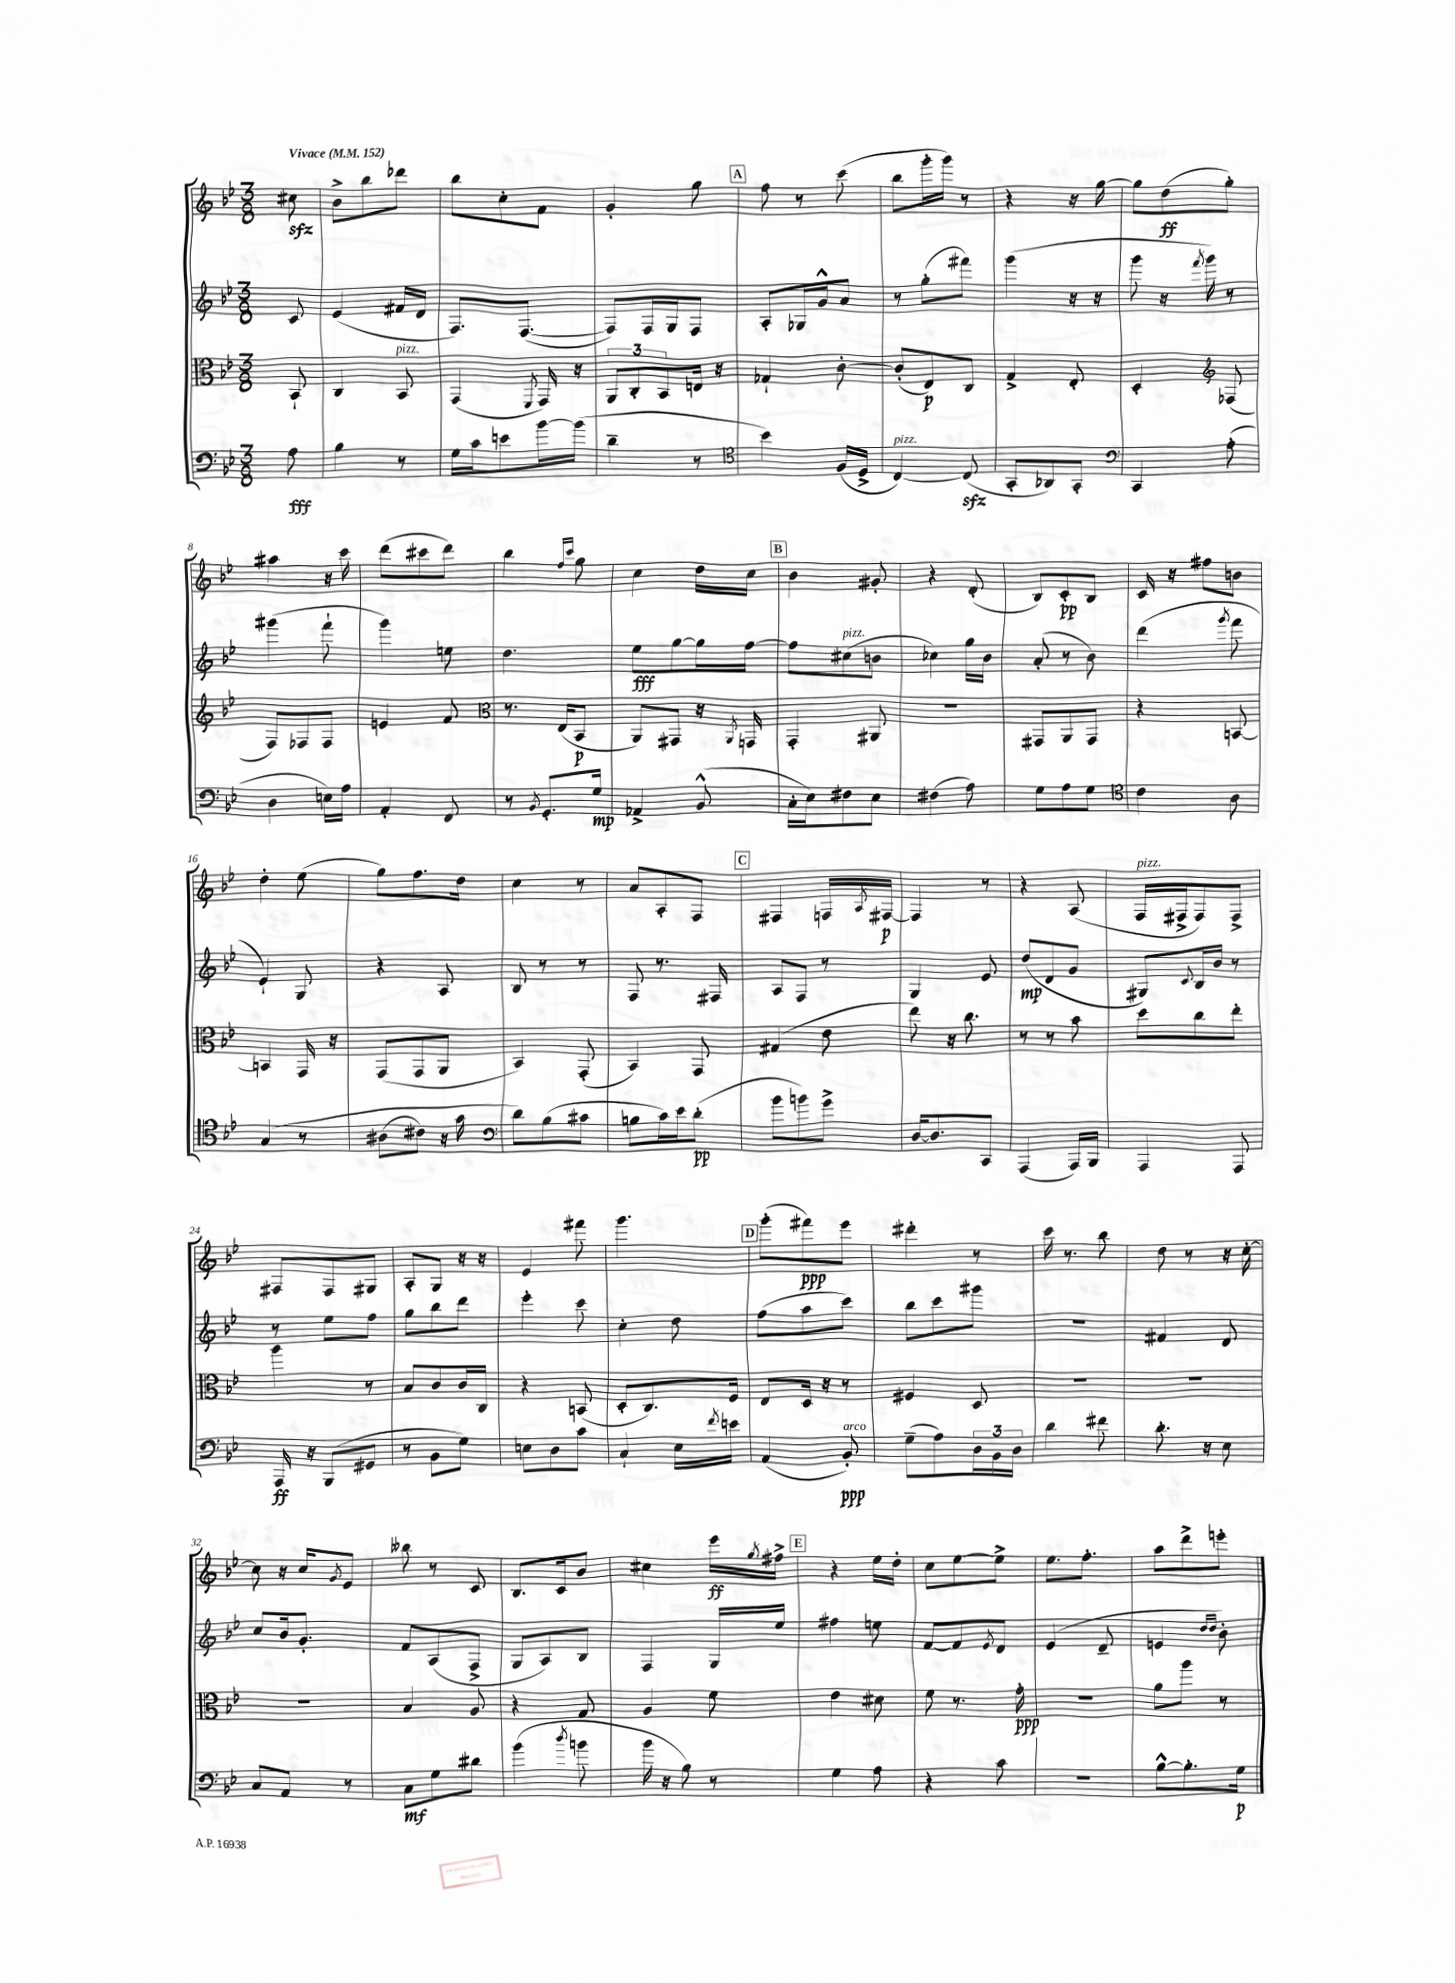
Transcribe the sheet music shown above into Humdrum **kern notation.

**kern	**kern	**kern	**kern
*staff4	*staff3	*staff2	*staff1
*clefF4	*clefC3	*clefG2	*clefG2
*k[b-e-]	*k[b-e-]	*k[b-e-]	*k[b-e-]
*M3/8	*M3/8	*M3/8	*M3/8
*MM152	*MM152	*MM152	*MM152
8A	8BB-`	8c	8cc#
=	=	=	=
4B-	4C	(4e-	8b-^
.	.	.	8bb-
8r	8BB-	16f#	8ddd-
.	.	16d	.
=	=	=	=
16G	(4GG	8.F)	8bb-
16c	.	.	.
8e	.	.	8cc'
.	.	([8.F	.
.	8qFF	.	.
[16b-	16GG)	.	8f
(16b-]	16r	.	.
=	=	=	=
4d~	12AA	8F])	4g'
.	12C'	.	.
.	.	16F	.
.	12BB-	.	.
.	.	16G	.
8r	16E	8F	8gg
.	16r	.	.
=	=	=	=
*clefC4	*	*	*
4b-)	4G-`	8A'	8ff
.	.	16G-	8r
.	.	16g^^	.
(16F	[8c'	8a	(8ccc
16D^	.	.	.
=	=	=	=
[4C)	(8c']	8r	8bb-
.	8E-)	(8gg'	16ggg'
.	.	.	16ggg)
(8C]	8C	8fff#)	8r
=	=	=	=
8GG'	4G^	(4ggg	4r
8AA-)	.	.	.
8GG'	8E-'	16r	16r
.	.	16r	[16gg
=	=	=	=
*clefF4	*	*	*
4CC	4D'	8ggg	8gg]
.	.	16r	(8dd
.	.	8qfff	.
.	.	16ggg)	.
*	*clefG2	*	*
(8A'	(8F-	8r	8gg')
=	=	=	=
4D	8F)	(4ggg#	4aa#
.	8F-	.	.
16E)	8F-	8fff`	16r
16A	.	.	16ccc
=	=	=	=
4AA'	4e	4ggg)	(8ddd
.	.	.	8ccc#
8FF	8f	8ee	8ddd)
=	=	=	=
*	*clefC3	*	*
8r	8.r	4.dd	4bb-
8qBB-	.	.	.
8.GG'	.	.	.
.	(16E-	.	.
.	.	.	16qqff
.	.	.	16qqccc
.	8BB-	.	8gg
16G	.	.	.
=	=	=	=
4AA-^	8AA)	8ee-	4cc
.	8GG#	[8gg	.
(8BB-^^	16r	16gg]	16dd
.	8qAA	.	.
.	16GG	[16ff	16cc
=	=	=	=
16C'	4GG'	8ff]	4b-
16E-)	.	.	.
8F#	.	(8cc#	.
8E-	8AA#	8b	8g#'
=	=	=	=
(4F#	4.r	4cc-)	4r
8A)	.	16gg	(8d'
.	.	16b-	.
=	=	=	=
8G	8GG#	(8a'	8B-)
8A	8AA	8r	8c'
8G	8GG#	8b-)	8B-
=	=	=	=
*clefC4	*	*	*
4c	4r	(4ddd	16c
.	.	.	16r
.	.	.	8ff#
.	.	8qggg	.
8A	[8BB	8fff	8b
=	=	=	=
&(4G	4BB]	4e-`)	4dd'
8r	16GG	8G	(8ee-
.	16r	.	.
=	=	=	=
(8A#	(8GG	4r	8gg)
8c#)	8GG	.	8.ff
16r	8AA	8A	.
16g	.	.	16dd
=	=	=	=
*clefF4	*	*	*
8d&)	4BB-)	8B-	4cc
(8B-	.	8r	.
8c#	(8GG'	8r	8r
=	=	=	=
8B	4BB-)	8F	8a
16c)	.	8.r	8A'
16e-	.	.	.
(8d'	8GG	.	8F
.	.	16F#	.
=	=	=	=
8b-	(4G#	8A	4F#
8b)	.	8F	.
8g^	8e-	8r	16F
.	.	.	8qA
.	.	.	[16F#
=	=	=	=
[16D	8ee-)	4G	4F#]
8.D]	.	.	.
.	16r	.	.
.	8.cc	.	.
8CC	.	8e-	8r
=	=	=	=
(4AAA	8r	(8dd	4r
.	8r	8d	.
16AAA)	8b-	8g	(8A
16BBB-	.	.	.
=	=	=	=
4AAA	8dd	8G#)	16F
.	.	.	16F#^
.	.	8qqc	.
.	8cc	16B-	8F#)
.	.	16b-	.
8AAA	8ee-'	8r	8F#^
=	=	=	=
16AAA	4aa	8r	8F#
16r	.	.	.
(8BBB-	.	8ee-	8F#
8GG#	8r	8ff	8G#
=	=	=	=
8r	8B-	8gg	8A'
8BB-	8c	8bb-	8G
8G)	16c	8ddd	16r
.	16C	.	16r
=	=	=	=
8E	4r	4eee-'	4e-
8D	.	.	.
8c	(8BB	8ccc	8fff#
=	=	=	=
4C`	8D'	4cc'	4.ggg
.	8.C)	.	.
16E-	.	8dd	.
8qf	.	.	.
16e	16F	.	.
=	=	=	=
(4AA	8E-	(8ff	(8ggg'
.	16D	8aa	8fff#)
.	16r	.	.
8BB-')	8r	8ccc)	8eee-
=	=	=	=
(8G~	4F#	8bb-	4ddd#'
8A)	.	8ccc	.
24D	8D	8ggg#	8r
24BB-	.	.	.
24D	.	.	.
=	=	=	=
4d	4.r	4.r	16ccc
.	.	.	8.r
8f#	.	.	8bb-
=	=	=	=
8.d'	4.r	4f#	8dd
.	.	.	8r
16r	.	.	.
8E-	.	8d	16r
.	.	.	[16cc'
=	=	=	=
8C	4.r	8cc	8cc]
8AA	.	16b-	16r
.	.	8.g'	16cc
.	.	.	8qg
8r	.	.	8e-
=	=	=	=
8C	4B-	8f	8bb--
8G	.	(8A	8r
8d#	8A	8F^	8c
=	=	=	=
(4b-	4r	8G	8.B-
.	.	8A)	.
.	.	.	16c
8qdd	.	.	.
8b	8G	8B-	8b-
=	=	=	=
16b-	4A	4F	4cc#
16r	.	.	.
8B-)	.	.	.
8r	8f	16G	16eee-
.	.	.	8qgg
.	.	16ee-	16ff#^
=	=	=	=
4G	4e-	4ff#	4r
8A	8d#	8ee	16ee-
.	.	.	16dd'
=	=	=	=
4r	8f	[8f	8cc
.	8.r	8f]	[8ee-
.	.	8qe-	.
8c	.	8d	8ee-^]
.	16g'	.	.
=	=	=	=
4.r	4.r	(4e-	8.ee-
.	.	.	8.ff'
.	.	8d~	.
=	=	=	=
[8B-^^	8a	4e	8aa
8.B-']	8aa	.	8ddd^
.	.	16qqdd	.
.	.	16qqdd	.
.	8r	8b-')	8eee'
16G	.	.	.
==	==	==	==
*-	*-	*-	*-
